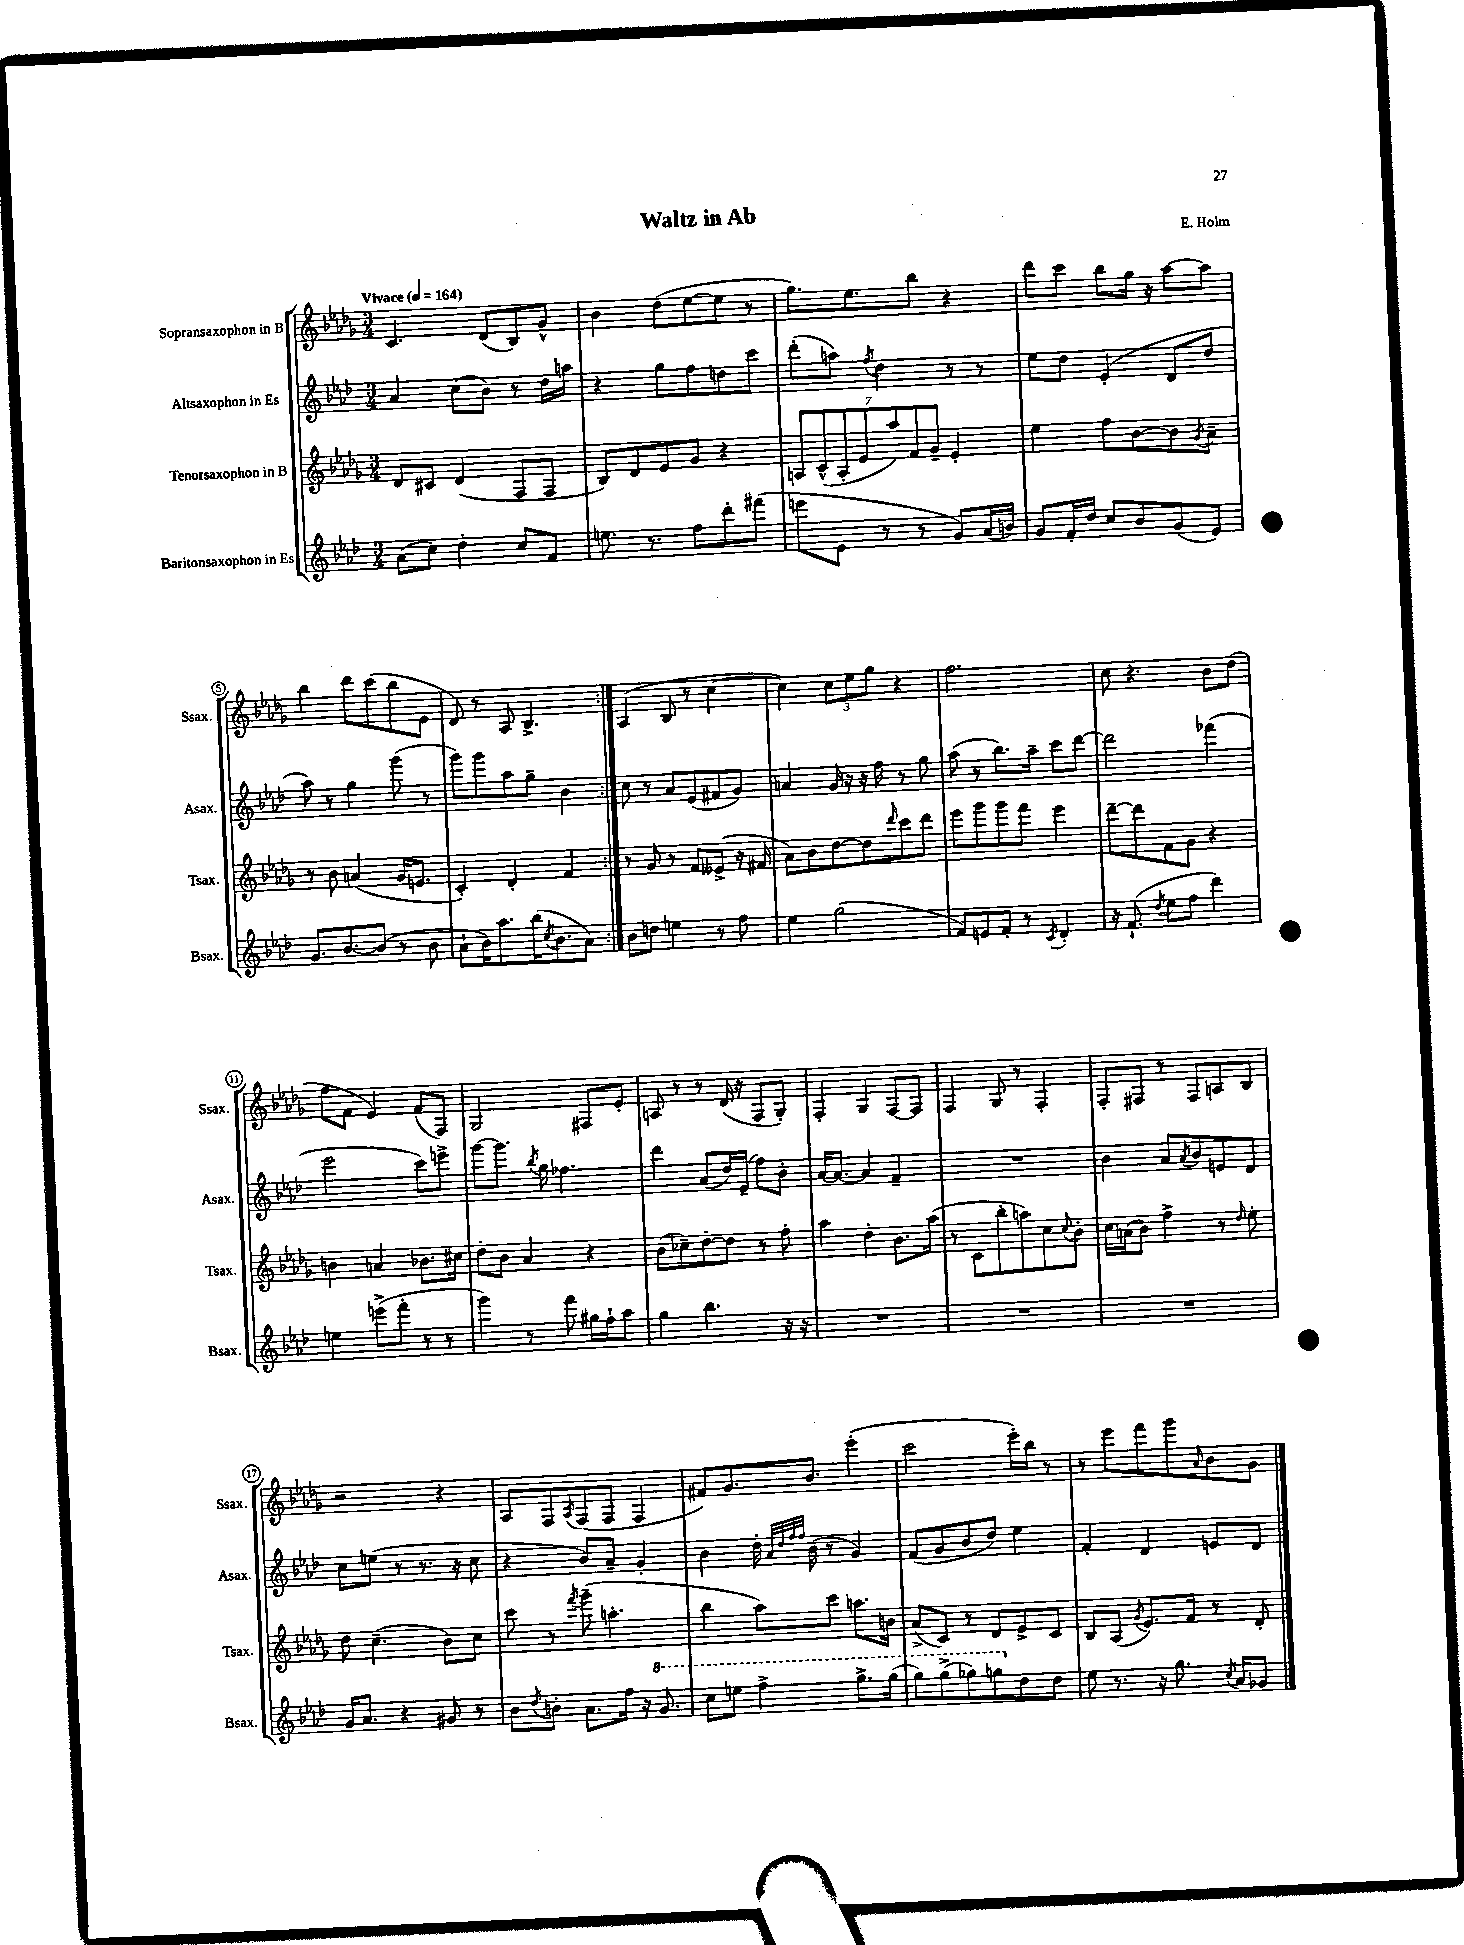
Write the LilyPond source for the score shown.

\header { title = "Waltz in Ab" composer = "E. Holm" }
<<
\new StaffGroup <<
\new Staff = "s0" \with { instrumentName = "Sopransaxophon in B" shortInstrumentName = "Ssax." } {
    \clef treble \key des \major \numericTimeSignature \time 3/4 \tempo "Vivace" 4 = 164
    \repeat volta 2 { c'4. des'8( bes8) ges'8-^ |
    bes'4 des''8( ees''8~ ees''8 r8 |
    ges''8.) ees''8. bes''8 r4 |
    des'''8 c'''8 bes''8 ges''16 r16 aes''8~ aes''8 |
    bes''4 des'''8 c'''8( bes''8 ees'8 |
    des'8) r8 aes8 bes4.-> | }
    aes4( bes8 r8 c''4~ |
    c''4) \tuplet 3/2 { c''8 ees''8 ges''8 } r4 |
    f''2. |
    c''8 r4. bes'8 des''8( |
    f''8 f'8 ees'4) f'8( f8) |
    ges2 fis8 ees'8-. |
    a8 r8 r8 des'16( r16 f8 ges8-.) |
    f4-. ges4 f8~ f8 |
    f4 ges8 r8 f4-. |
    f8-. fis8 r8 fis8 a8 bes8 |
    r2 r4 |
    aes8 f8 \acciaccatura { aes8 } f8( f8 f4 |
    fis'8) ges'8. bes'8. ees'''4-.( |
    c'''2 ees'''16-.) bes''16 r8 |
    r8 ees'''8 f'''8 ges'''8 \grace { aes'16 } bes'8 ges'8 \bar "|." |
}
\new Staff = "s1" \with { instrumentName = "Altsaxophon in Es" shortInstrumentName = "Asax." } {
    \clef treble \key aes \major \numericTimeSignature \time 3/4
    \repeat volta 2 { aes'4 c''8( bes'8) r8 des''16 a''16 |
    r4 g''8 f''8 d''8 c'''8 |
    des'''8-.( a''8) \acciaccatura { f''8 } des''4 r8 r8 |
    ees''8 des''8 ees'4-.( des'8 des''8 |
    aes''8) r8 g''4 g'''8( r8 |
    g'''8) g'''8 aes''8 g''8-- bes'4 | }
    c''8 r8 aes'8 ees'8( fis'8 g'8) |
    a'4 g'16 r16 r16 f''16 r8 g''8 |
    aes''8( r8 bes''8.) aes''16-- c'''8 des'''8~ |
    des'''2 fes'''4( |
    ees'''2 c'''8) e'''8-> |
    g'''8~ g'''8. \acciaccatura { bes''8 } g''16 fes''4. |
    des'''4 aes'8( des''16) ees'16--( f''8) bes'8-. |
    aes'16~ aes'8.~ aes'4 f'4-- |
    R2. |
    bes'4 aes'8 \acciaccatura { aes'8 } bes'8 e'8 des'8 |
    c''8 e''8( r8 r8. r16 c''8 |
    r4 bes'8) aes'8-- g'4-. |
    bes'4 des''16-. \grace { aes'32 des''32 f''32 f''32 } bes'16( r8 g'4) |
    f'8( g'8 bes'8 des''8) ees''4 |
    f'4-. des'4 e'8 des'8 \bar "|." |
}
\new Staff = "s2" \with { instrumentName = "Tenorsaxophon in B" shortInstrumentName = "Tsax." } {
    \clef treble \key des \major \numericTimeSignature \time 3/4
    \repeat volta 2 { des'8 cis'8 des'4( f8 f8 |
    bes8) des'8 ees'8 ges'8 r4 |
    \tuplet 7/4 { a8 c'8-^( a8-. ees'8 aes''8) f'8 ges'8-- } ees'4-. |
    ees''4 f''8 bes'8~ bes'8 \acciaccatura { ges'8 } aes'8-- |
    r8 bes'8 a'4( ges'16 e'8. |
    c'4-.) des'4-. f'4 | }
    r8 ges'8 r8 f'8 eeses'8->( r16 fis'16 |
    aes'8) bes'8 des''8~ des''8 \grace { des'''16 } c'''8 des'''8 |
    ees'''8 ges'''8 ges'''8 f'''8 ees'''4 |
    des'''8~-- des'''8 f'8 ges'8 r4 |
    b'4 a'4 bes'8. cis''16 |
    des''8-. bes'8 aes'4 r4 |
    bes'8( ces''8--) des''8~-. des''8 r8 f''8-. |
    aes''4 des''4-. bes'8. aes''16( |
    r8 c'8 bes''8-. a''8) c''8 \appoggiatura { c''8 } bes'8-. |
    c''16 a'16( bes'8) f''4-> r8 \grace { des''16 } ees''8-. |
    des''8 c''4.--( bes'8) c''8 |
    c'''8 r8 \acciaccatura { f'''8 } ges'''8--( a''4.-. |
    bes''4 aes''8) c'''8 a''8. b'16 |
    aes'8->( c'8) r8 des'8 ees'8-> c'8 |
    bes8 aes8( \acciaccatura { ges'8 } ees'8.) f'16 r8 des'8-. \bar "|." |
}
\new Staff = "s3" \with { instrumentName = "Baritonsaxophon in Es" shortInstrumentName = "Bsax." } {
    \clef treble \key aes \major \numericTimeSignature \time 3/4
    \repeat volta 2 { aes'8( c''8) des''4-. c''8 f'8 |
    e''8. r8. f''8 des'''8-. fis'''8( |
    e'''8 ees'8 r8 r8 g'8) aes'16( b'16) |
    g'8 f'16-. des''16 c''8 bes'8 g'8( ees'8) |
    g'8. bes'8.~ bes'8( r8 bes'8 |
    aes'8-! bes'16) aes''8. bes''16( \acciaccatura { c''8 } bes'8. aes'8) | }
    bes'8 d''8 e''4 r8 f''8 |
    ees''4 g''2( |
    f'8) e'8 f'8-. r8 \acciaccatura { c'8 } des'4-. |
    r16 f'8.-!( \acciaccatura { des''8 } ees''8 f''8 des'''4) |
    e''4 e'''8->( f'''8-. r8 r8 |
    g'''4) r8 f'''8 gis''16 f''16-! aes''8 |
    g''4 bes''4. r16 r16 |
    R2. |
    R2. |
    R2. |
    g'16 aes'8. r4 gis'8 r8 |
    bes'8 \acciaccatura { des''8 } b'8-. aes'8. f''16 r16 \ottava #1 g''8. |
    c'''8 e'''8 f'''4-> g'''8.-> g'''16( |
    g'''8) g'''8->( ges'''8) g'''8 \ottava #0 des''8 des''8 |
    ees''8 r8. r16 g''8. \acciaccatura { c''8 } aes'16 ges'8 \bar "|." |
}
>>
>>
\layout { \context { \Score \override BarNumber.stencil = #(make-stencil-circler 0.1 0.3 ly:text-interface::print) } }
